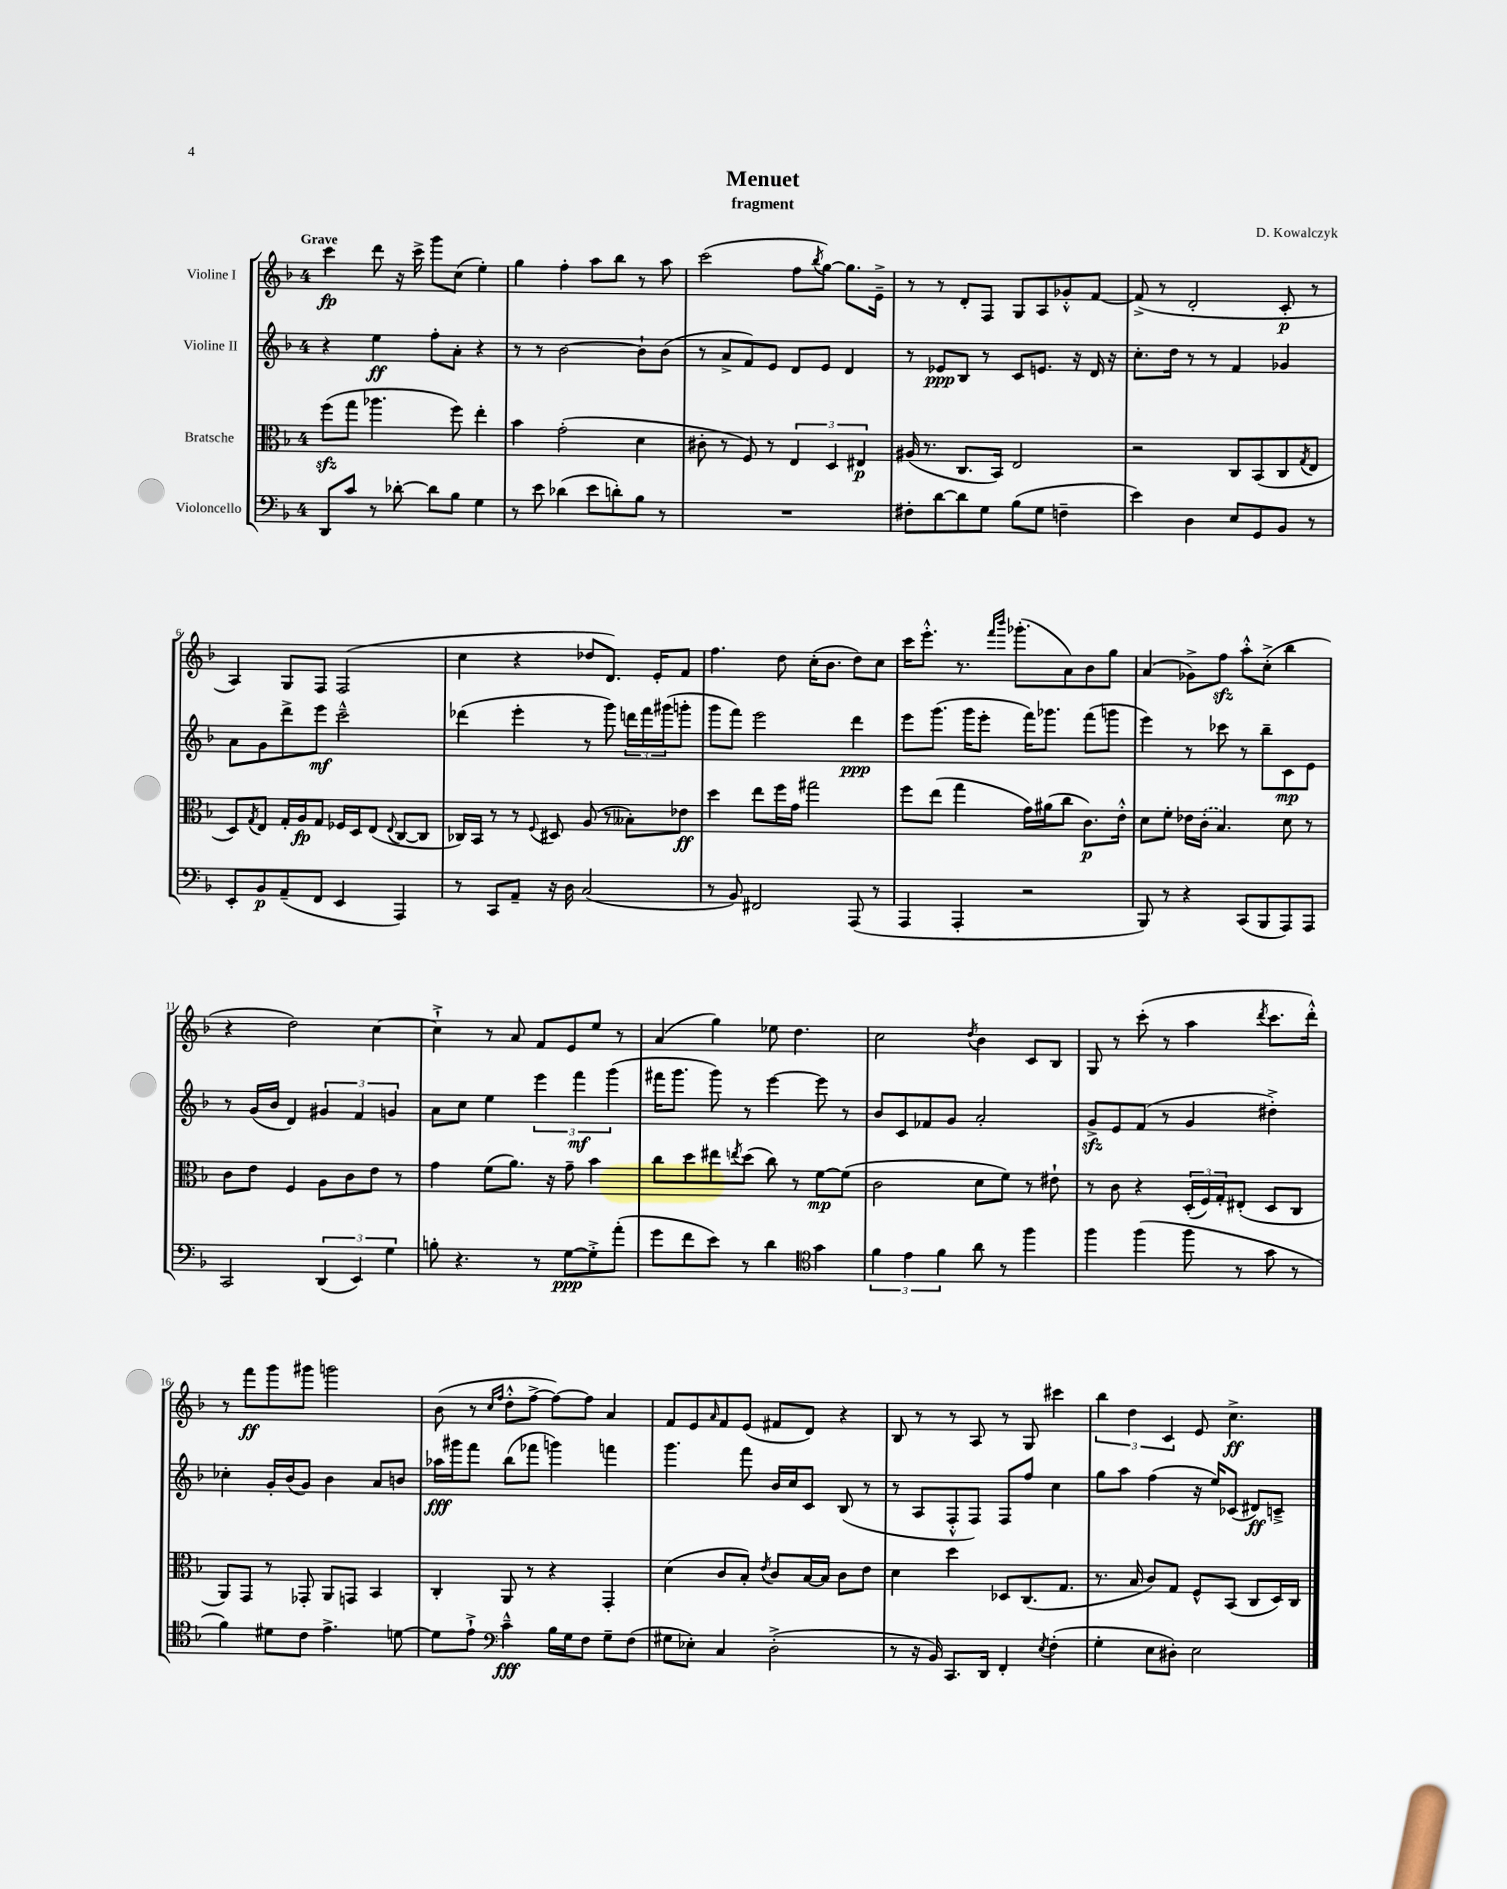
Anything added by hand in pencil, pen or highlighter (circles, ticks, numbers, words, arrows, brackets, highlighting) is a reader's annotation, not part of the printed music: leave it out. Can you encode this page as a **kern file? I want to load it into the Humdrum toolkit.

**kern	**kern	**kern	**kern
*staff4	*staff3	*staff2	*staff1
*clefF4	*clefC3	*clefG2	*clefG2
*k[b-]	*k[b-]	*k[b-]	*k[b-]
*M4/4	*M4/4	*M4/4	*M4/4
8DD	(8ff	4r	4ccc
8c	8gg	.	.
8r	4.aa-	4ee	8ddd
[8d-'	.	.	16r
.	.	.	16ccc^
8d-]	.	8ff'	8ggg
8B-	8ff)	8a'	(8cc
4G	4ee'	4r	4ee')
=	=	=	=
8r	4b-	8r	4gg
8e	.	8r	.
(4d-	(2g'	[2b-	4ff'
8e	.	.	8aa
8d')	.	.	8bb-
8B-	4d	8b-`]	8r
8r	.	(8b-	8aa
=	=	=	=
1r	8c#'	8r	(2ccc
.	8r	8a^	.
.	8F)	8f)	.
.	8r	8e	.
.	6E	8d	8ff
.	.	.	8qbb-
.	.	8e	[8gg)
.	6D	.	.
.	.	4d	8.gg]
.	6E#	.	.
.	.	.	16e~^
=	=	=	=
8F#'	(16A#	8r	8r
.	8.r	.	.
[8d	.	8e-	8r
8d]	8.C	8B-	8d'
8G	.	8r	8F
.	16BB-)	.	.
(8B-	2E	8c	8G
8G	.	8.e	8A
4F~	.	.	8g-'^^
.	.	16r	.
.	.	16d	[8f
.	.	16r	.
=	=	=	=
4e)	2r	8.cc'	(8f^]
.	.	.	8r
.	.	16dd	.
4D	.	8r	2d'
.	.	8r	.
8E	8C	4f	.
8GG	(8BB-	.	.
8BB-	8C	4g-	8c'
.	8qG	.	.
8r	8E	.	8r
=	=	=	=
8EE'	8D)	8a	4A)
.	8qG	.	.
8BB-	8E	8g	.
(8AA~	16G'	8ddd^	8G
.	16A	.	.
8FF	8G	8eee	8F
4EE	16F-	2ccc~^^	(2F
.	16D	.	.
.	(8E	.	.
.	8qqE	.	.
4AAA)	[8C	.	.
.	8C]	.	.
=	=	=	=
8r	16C-)	(4ddd-	4cc
.	16BB-	.	.
8CC	8r	.	.
8AA~	8r	4eee'	4r
.	8qqF	.	.
16r	8D#	.	.
16D	.	.	.
(2C	(8A	8r	8dd-
.	8r	8ggg)	8.d)
.	8B--')	24ddd	.
.	.	24fff	.
.	.	.	16e'
.	.	(24ggg#	.
.	8e-	8ggg'	8f
=	=	=	=
8r	4dd	8ggg	4.ff
8BB-)	.	8fff)	.
2FF#	8ee	2eee	.
.	16ff	.	8dd
.	16g	.	.
.	2gg#	.	(16cc'
.	.	.	8.b-
(8AAA	.	4ddd	8dd)
8r	.	.	8cc
=	=	=	=
4AAA	8ff	8eee	16ccc
.	.	.	8.eee'^^
.	(8ee	(8.ggg	.
4AAA'	4gg	.	8.r
.	.	16ggg	.
.	.	8eee'	.
.	.	.	16qqfff
.	.	.	16qqbbb-
.	.	.	(8.ggg-'
2r	16g)	16fff)	.
.	(16a#	8.ggg-	.
.	8cc	.	8a)
.	8.c)	(8fff	8b-
.	.	8ggg	8gg
.	16e'^^	.	.
=	=	=	=
8BBB-)	8d	4eee)	(4a
8r	8f'	.	.
4r	16e-	8r	8g-^)
.	(16c'	.	.
.	4.B-)	8ccc-	8ff
(8CC	.	8r	8aa'^^
8BBB-	.	8bb-~	(8cc'^
8AAA)	8d	8c	4bb-
8AAA	8r	8e	.
=	=	=	=
2CC	8c	8r	4r
.	8e	(16g	.
.	.	16b-	.
.	4F	4d)	2dd)
(6DD	8A	6g#	.
.	8c	.	.
6EE)	.	6f	.
.	8e	.	[4cc
6G	.	6g	.
.	8r	.	.
=	=	=	=
8B'	4g	8a	4cc`^]
4.r	.	8cc	.
.	(8f	4ee	8r
.	8.a)	.	8a
8r	.	6eee	8f
.	16r	.	.
[8G	8g~	.	8e
.	.	6fff	.
8G'^]	4b-	.	8ee
.	.	(6ggg	.
(8a'	.	.	8r
=	=	=	=
8g	8cc	16fff#	(4a
.	.	8.ggg	.
8f	8dd	.	.
8e)	8ee#	8ggg)	4gg)
.	8qee	.	.
8r	(8dd	8r	.
4d	8cc)	[4eee	8ee-
.	8r	.	4.dd
*clefC4	*	*	*
4g	[8f	8eee]	.
.	(8f]	8r	.
=	=	=	=
6f	2c	8b-	2cc
.	.	8c	.
6e	.	.	.
.	.	8f-	.
6f	.	.	.
.	.	8g	.
.	.	.	8qdd
8a	8d	2a'	4b-
8r	8f)	.	.
4ff	8r	.	8c
.	8e#`	.	8B-
=	=	=	=
4ff	8r	8g^	8G
.	8c	8e	8r
(4ff	4r	(8f	(8ccc'
.	.	8r	8r
8ff	(24D'	4g	4aa
.	24F)	.	.
.	24G'	.	.
8r	(8E#'	.	.
.	.	.	8qddd
8g	8D	4dd#'^)	8.ccc
8r	8C	.	.
.	.	.	16ddd'^^)
=	=	=	=
4f)	8AA)	4cc-'	8r
.	8GG	.	8fff
8d#	8r	16g'	8ggg
.	.	(16b-	.
8c	8GG-'	8g)	8ggg#
4.e^	8AA	4b-	2ggg
.	8GG	.	.
.	4BB-	8a	.
[8d	.	8b	.
=	=	=	=
8d]	4C'	16aa-	(8b-
.	.	16ggg#	.
8e`^	.	8fff	8r
*clefF4	*	*	*
.	.	.	16qqcc
.	.	.	16qqff
4c~^^	8AA	(8bb-	8dd'^^
.	8r	8fff-	[8ff^
16B-	4r	4ggg)	8ff_)
16G	.	.	.
8F	.	.	8ff]
8G~	4GG'	4fff	4a
(8F	.	.	.
=	=	=	=
8G#	(4d	4.ggg	8f
8E-')	.	.	8e
.	.	.	16qqa
4C	8c	.	8f
.	8B-')	8fff	(8e
.	8qe	.	.
(2D'^	8c	16b-	8f#
.	.	16cc	.
.	[16B-	8c	8d)
.	16B-]	.	.
.	8c	(8B-	4r
.	8e	8r	.
=	=	=	=
8r	4d	8r	8B-
16r	.	8A	8r
16BB-)	.	.	.
8.CC	4dd	8F'^^	8r
.	.	8F)	8A
16DD	.	.	.
4FF'	8D-	8F	8r
.	(8.C	8ff	8G
8qE	.	.	.
(4F'	.	4cc	4ccc#
.	8.G	.	.
=	=	=	=
4G'	8.r	8gg	6bb-
.	.	8aa	.
.	.	.	6dd
.	16B-	.	.
8E	8c)	(4ff	.
.	.	.	6c
8D#')	8G	.	.
2E	8F^^	16r	8e
.	.	16ee)	.
.	(8BB-	(8c-	4.cc^
.	8C	8d#)	.
.	16D)	8c~^	.
.	16C	.	.
==	==	==	==
*-	*-	*-	*-
